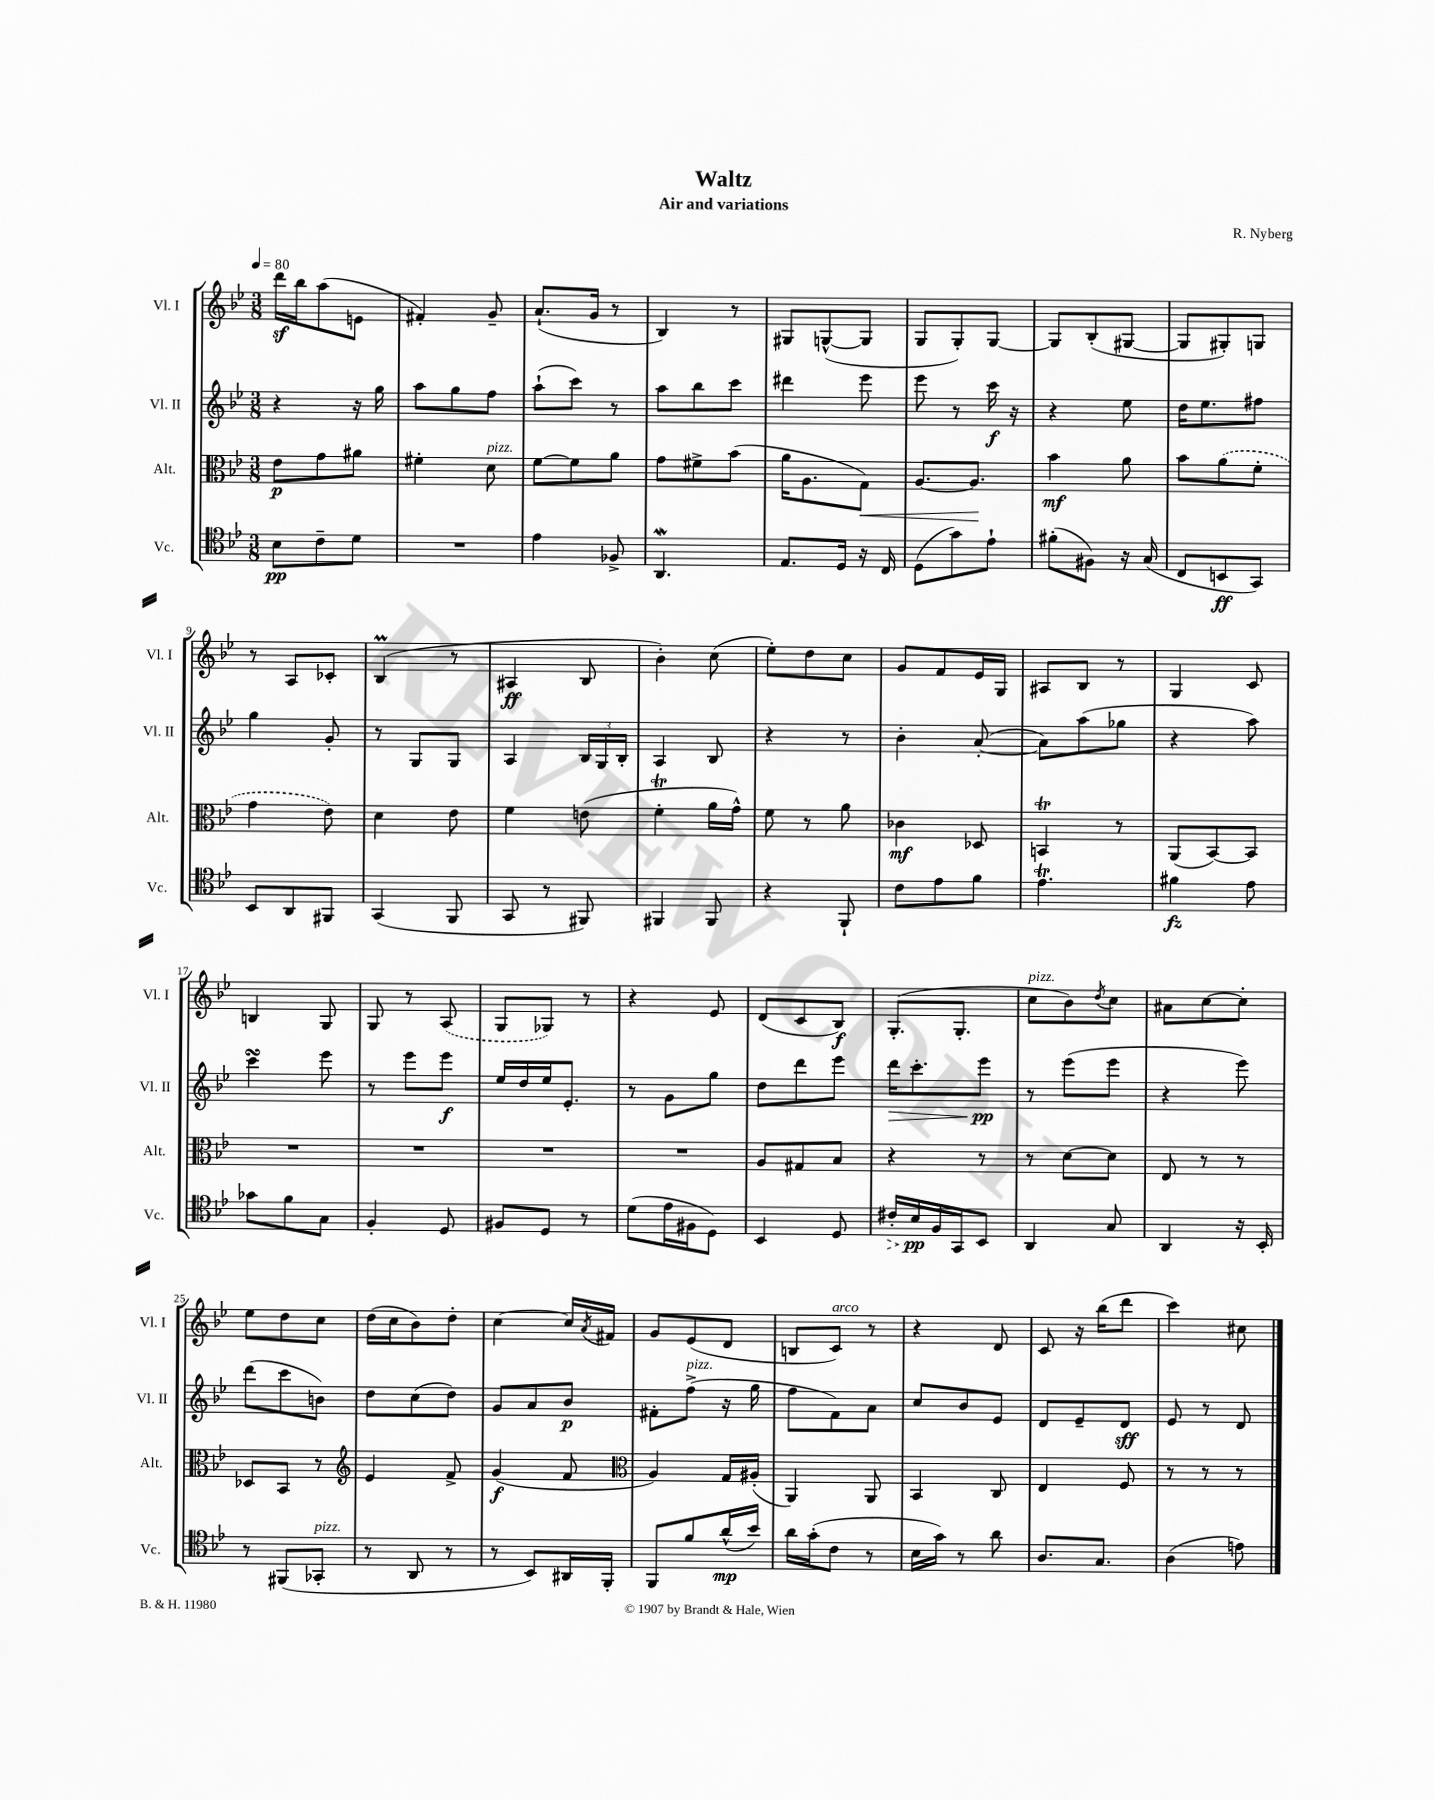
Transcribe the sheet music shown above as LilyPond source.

\header { title = "Waltz" composer = "R. Nyberg" subtitle = "Air and variations" }
<<
\new StaffGroup <<
\new Staff = "s0" \with { instrumentName = "Vl. I" shortInstrumentName = "Vl. I" } {
    \clef treble \key bes \major \numericTimeSignature \time 3/8 \tempo 4 = 80
    d'''16\sf bes''16 a''8( e'8 |
    fis'4-.) g'8-- |
    a'8.-!( g'16 r8 |
    bes4) r8 |
    gis8 g8~-^( g8 |
    g8 g8-.) g8~ |
    g8 bes8-.( gis8~ |
    gis8 gis8-.) g8 |
    r8 a8 ces'8-. |
    bes4\prall( r8 |
    ais4\ff bes8 |
    bes'4-.) c''8( |
    ees''8-.) d''8 c''8 |
    g'8 f'8 ees'16 g16 |
    ais8 bes8 r8 |
    g4 c'8 |
    b4 g8 |
    g8 r8 \once \slurDashed a8( |
    g8 ges8) r8 |
    r4 ees'8 |
    d'8( c'8 bes8\f) |
    g8.-.( g8.-. |
    c''8^\markup { \italic "pizz." } bes'8) \acciaccatura { d''8 } c''8 |
    ais'8 c''8~ c''8-. |
    ees''8 d''8 c''8 |
    d''16( c''16 bes'8) d''8-. |
    c''4~ c''16 \acciaccatura { a'8 } fis'16 |
    g'8 ees'8( d'8 |
    b8 c'8^\markup { \italic "arco" }) r8 |
    r4 d'8 |
    c'8 r16 bes''16( d'''8 |
    c'''4) cis''8 \bar "|." |
}
\new Staff = "s1" \with { instrumentName = "Vl. II" shortInstrumentName = "Vl. II" } {
    \clef treble \key bes \major \numericTimeSignature \time 3/8
    r4 r16 g''16 |
    a''8 g''8 f''8 |
    a''8-!( c'''8) r8 |
    a''8 bes''8 c'''8 |
    dis'''4 ees'''8 |
    ees'''8 r8 c'''16\f r16 |
    r4 ees''8 |
    d''16 ees''8. fis''8 |
    g''4 g'8-. |
    r8 g8 g8 |
    a4 \tuplet 3/2 { bes16 g16 bes16-. } |
    a4 bes8 |
    r4 r8 |
    bes'4-. a'8~-.( |
    a'8) a''8( ges''8 |
    r4 a''8) |
    c'''4\turn ees'''8 |
    r8 ees'''8 ees'''8\f |
    ees''16 d''16 ees''16 ees'8.-. |
    r8 g'8 g''8 |
    d''8 d'''8 ees'''8 |
    d'''16\> c'''8.-. ees'''8\pp\! |
    r8 ees'''8( ees'''8 |
    r4 ees'''8) |
    d'''8( c'''8 b'8) |
    d''8 c''8( d''8) |
    g'8 a'8 bes'8\p |
    fis'8-. f''8->^\markup { \italic "pizz." }( r16 g''16 |
    f''8 f'8) a'8 |
    c''8 bes'8 ees'8 |
    d'8 ees'8-- d'8\sff |
    ees'8 r8 d'8 \bar "|." |
}
\new Staff = "s2" \with { instrumentName = "Alt." shortInstrumentName = "Alt." } {
    \clef alto \key bes \major \numericTimeSignature \time 3/8
    ees'8\p g'8 ais'8 |
    fis'4-. d'8^\markup { \italic "pizz." } |
    f'8~ f'8 a'8 |
    g'8 fis'8-> bes'8( |
    a'16 a8. g8\<) |
    a8.~ a8.\! |
    bes'4\mf a'8 |
    bes'8 \once \slurDashed a'8( f'8-. |
    g'4 ees'8) |
    d'4 ees'8 |
    f'4 e'8( |
    f'4-.\trill a'16 g'16-^) |
    f'8 r8 a'8 |
    ces'4\mf des8 |
    b,4\trill r8 |
    a,8( bes,8~) bes,8 |
    R4. |
    R4. |
    R4. |
    R4. |
    a8 gis8 bes8 |
    r4 r8 |
    r8 d'8~ d'8 |
    ees8 r8 r8 |
    des8 bes,8 r8 |
    \clef treble ees'4 f'8-> |
    g'4\f( f'8 |
    \clef alto a4) g16 ais16-.( |
    a,4) a,8 |
    bes,4 c8 |
    ees4 f8 |
    r8 r8 r8 \bar "|." |
}
\new Staff = "s3" \with { instrumentName = "Vc." shortInstrumentName = "Vc." } {
    \clef tenor \key bes \major \numericTimeSignature \time 3/8
    bes8\pp c'8-- d'8 |
    R4. |
    ees'4 fes8-> |
    a,4.\mordent |
    ees8. d16 r16 c16 |
    d8( g'8) ees'8-! |
    fis'8-.( fis8) r16 g16( |
    c8 b,8\ff g,8) |
    bes,8 a,8 fis,8 |
    g,4( f,8 |
    g,8 r8 fis,8) |
    fis,4 fis,8 |
    r4 f,8-! |
    c'8 ees'8 f'8 |
    ees'4.\trill |
    fis'4\fz ees'8 |
    ges'8 f'8 g8 |
    f4-. d8 |
    fis8 d8 r8 |
    d'8( ees'16 fis16 d8) |
    bes,4 d8 |
    \once \override Hairpin.style = #'dashed-line cis'16-.\> bes16\pp\! f16 g,16 bes,8 |
    a,4 g8 |
    a,4 r16 bes,16-. |
    r8 fis,8( ges,8-.^\markup { \italic "pizz." } |
    r8 a,8 r8 |
    r8 bes,8) ais,16 f,16-. |
    f,8 f'8 a'16-^\mp( bes'16) |
    a'16 g'16-.( c'8 r8 |
    bes16 g'16) r8 a'8 |
    a8. g8. |
    a4( e'8) \bar "|." |
}
>>
>>
